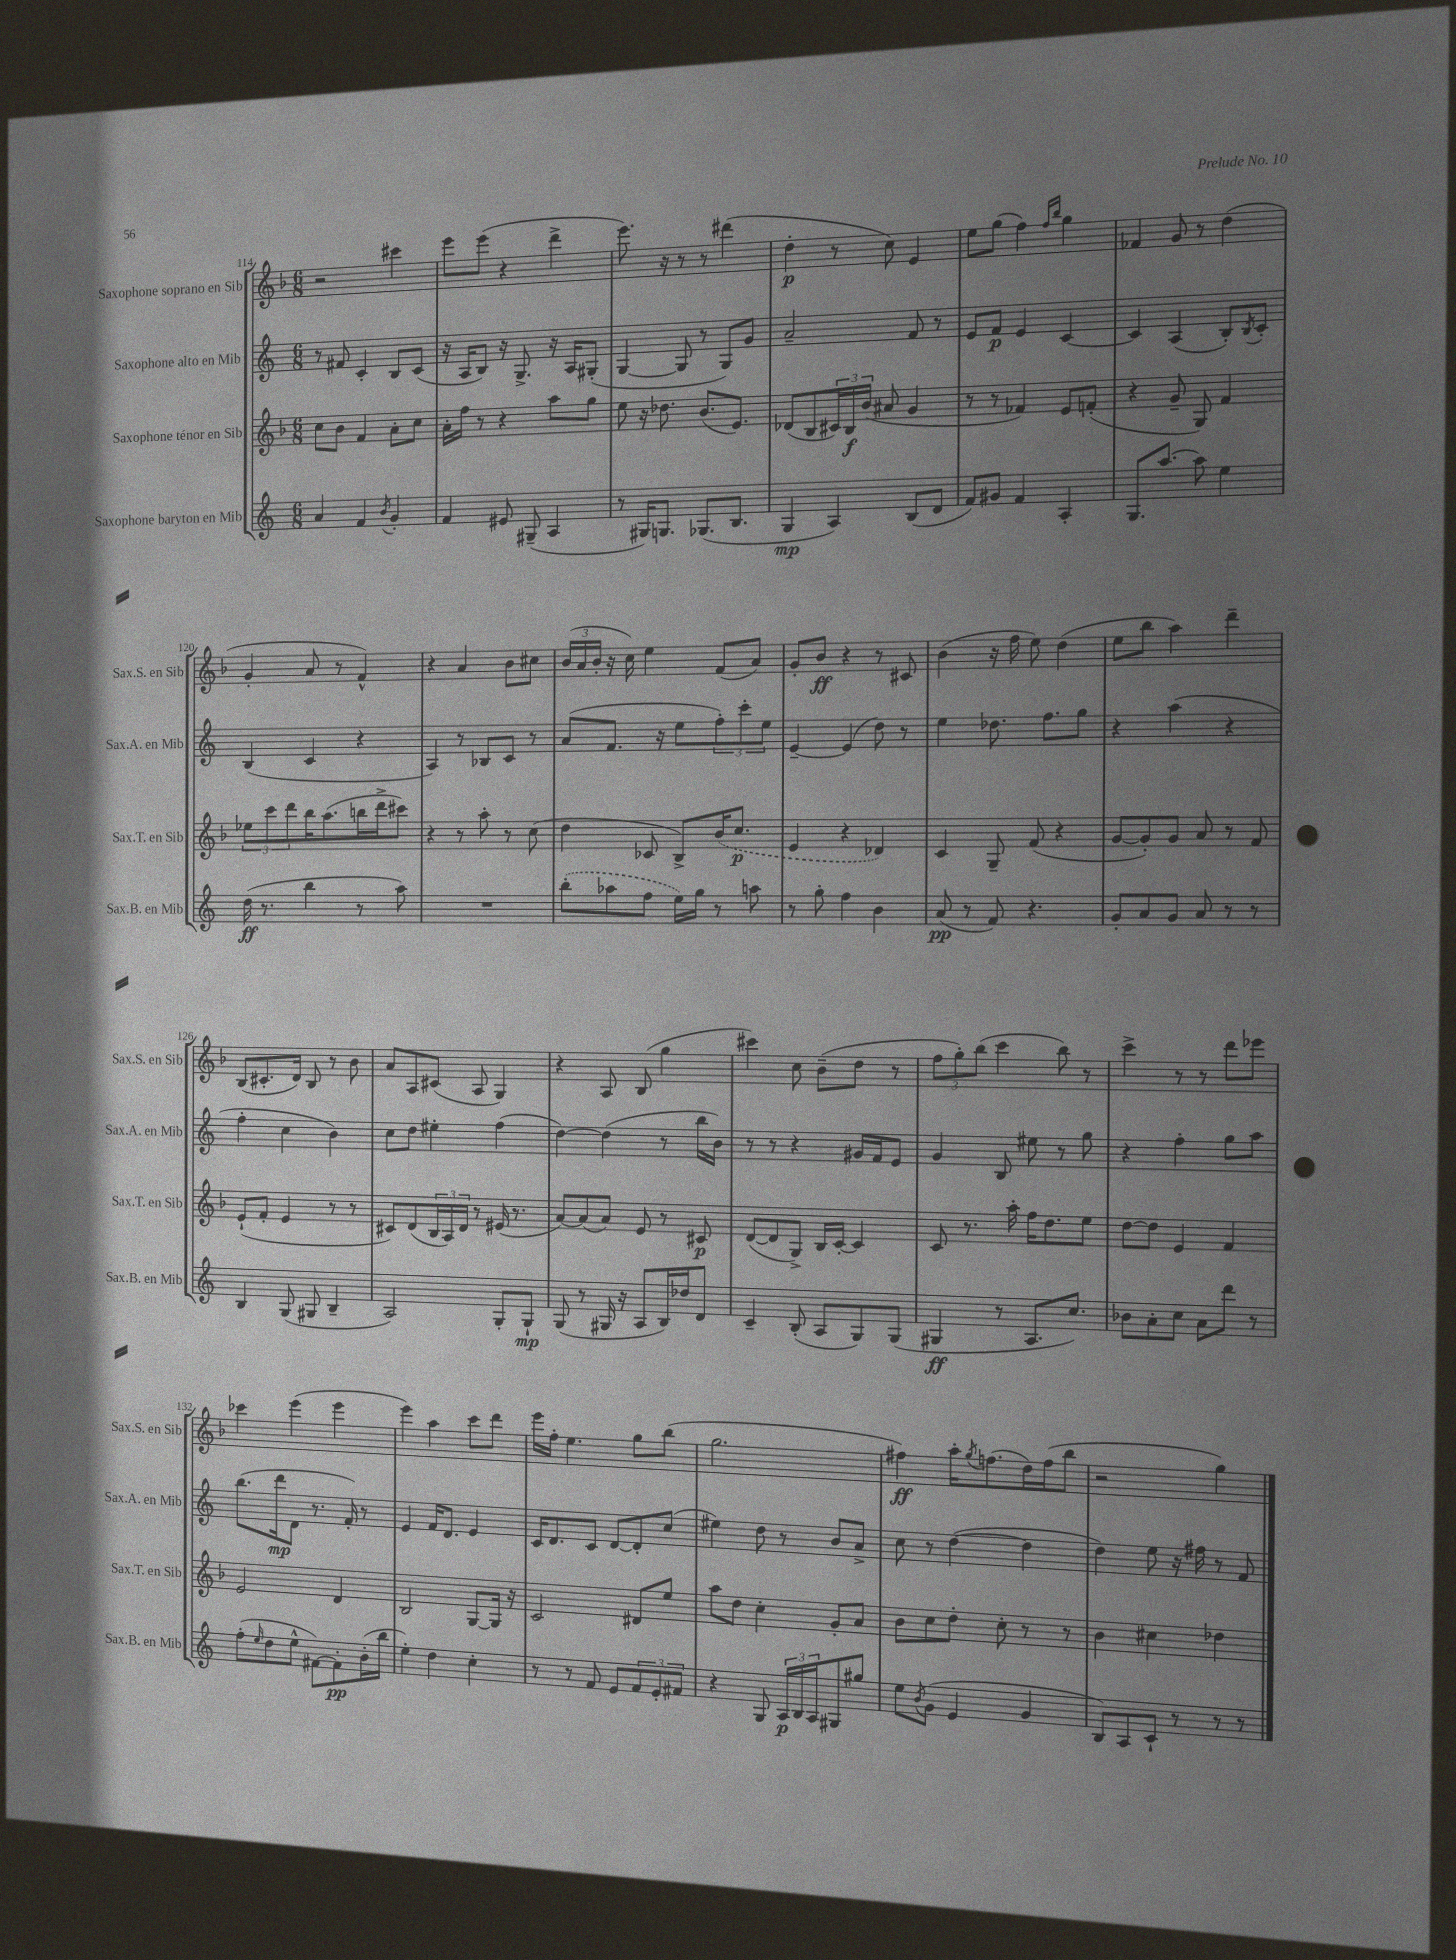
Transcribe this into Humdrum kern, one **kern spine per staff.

**kern	**kern	**kern	**kern
*staff4	*staff3	*staff2	*staff1
*clefG2	*clefG2	*clefG2	*clefG2
*k[]	*k[b-]	*k[]	*k[b-]
*M6/8	*M6/8	*M6/8	*M6/8
4a/	8cc\L	8r	2r
.	8b-\J	8f#/	.
4f/	4f/	4c'/	.
8qb/	.	.	.
4g'/	8a'\L	8B/L	4ccc#\
.	8cc\J	(8c/J	.
=	=	=	=
4f/	16a'\LL	16r	8eee\L
.	16ff\JJ	16A/LK	.
.	8r	8B/J)	(8eee\J
8e#/	4r	16r	4r
.	.	8.G^/	.
(8G#~/	.	.	.
4A/	8aa\L	16r	4ddd^\
.	.	16A/LK	.
.	8gg\J	(8G#'/J	.
=	=	=	=
8r	8ee\	[4G/	8.eee\)
16G#/LK)	16r	.	.
8.G/J	8.dd-\	.	16r
.	.	8G/]	8r
(8.G-/L	(8.b-/L	8r	8r
.	.	8G/L)	(4ddd#\
8.B/J	8.e/J)	.	.
.	.	8g/J	.
=	=	=	=
4G/	(8d-/L	2a~/	4dd'\
.	8B-/	.	.
4A/)	24c#/L)	.	8r
.	24B-/	.	.
.	(24b-/JJ	.	.
.	8a#/	.	8cc\)
(8B/L	4g/	8f/	4e/
8d/J	.	8r	.
=	=	=	=
8f/L)	8r	8e/L	8ee\L
8g#/J	8r	8f/J	(8gg\J
4f/	4f-/)	4e/	4ff\)
.	.	.	16qqff/LL
.	.	.	16qqbb-/JJ
4A'/	8e/L	[4c/	4gg\
.	(8f'/J	.	.
=	=	=	=
8.G/L	4r	4c/]	4f-/
[8.aa/J	.	.	.
.	8g~/	(4A/	8g/
8aa\]	8G/)	.	8r
4ee\	4f/	8B'/L)	(4dd\
.	.	8qB/	.
.	.	8c'/J	.
=	=	=	=
(16dd\	12ee-\L	(4B/	4g'/
8.r	.	.	.
.	12ccc\	.	.
.	12ddd\	.	.
4bb\	16bb-\K	4c/	8a/
.	(8.aa\	.	.
.	.	.	8r
8r	16bb\L	4r	4f^^/)
.	16ddd^\J	.	.
8aa\)	8ccc#\J)	.	.
=	=	=	=
2.r	4r	4A/)	4r
.	8r	8r	4a/
.	8aa'\	8B-/L	.
.	8r	8c/J	8b-\L
.	(8cc\	8r	8cc#\J
=	=	=	=
(8bb'\L	4dd\	(8a/L	(24b-/LL
.	.	.	24a/
.	.	.	24b-'/JJ
8aa-\	.	8.f/J	16r
.	.	.	16cc\)
8ff\J	8c-/	.	4ee\
.	.	16r	.
16ee\LL)	8B-^/L)	8ee\L	.
16gg\JJ	.	.	.
8r	(16b-/K	12ff'\)	(8f/L
.	8.cc/J	.	.
.	.	12ccc'\	.
8aa\	.	.	8a/J)
.	.	12ee\J	.
=	=	=	=
8r	4e/	[4e~/	8g'/L
8gg'\	.	.	8b-/J
4ff\	4r	(4e/]	4r
4b\	4d-/)	8dd\)	8r
.	.	8r	8c#/
=	=	=	=
(8a/	4c/	4ee\	(4b-\
8r	.	.	.
8f/)	8G~/	8.dd-\	16r
.	.	.	16ff\
4.r	(8f/	.	8ee\)
.	.	8.ff\L	.
.	4r	.	(4dd\
.	.	8gg\J	.
=	=	=	=
8g'/L	[8g/L	4r	8ee\L
8a/	8g'/])	.	8bb-\J
8g/J	8g/J	(4aa\	4aa\)
8a/	8a/	.	.
8r	8r	4r	4ddd~\
8r	8f/	.	.
=	=	=	=
4B/	(8e`/L	4ff'\	(8B-/L
.	8f'/J	.	8.c#'/
(8G/	4e/	4cc\	.
.	.	.	16d/Jk)
8G#/	.	.	8B-/
4B~/	8r	4b\)	8r
.	8r	.	8b-\
=	=	=	=
2A/)	8c#/L)	8cc\L	8a/L
.	(8d/	8dd\J	8A/
.	24B-/L	4ee#'\	(8c#/J
.	24A/)	.	.
.	24d/JJ	.	.
.	8r	.	8A/
8G'/L	(16e#/	(4ff\	4G/)
.	8.r	.	.
8G`/J	.	.	.
=	=	=	=
(8G/	[8a/L)	[4dd\)	4r
8r	(8a/]	.	.
16G#/	8a/J)	(4dd\]	8A/
16r	.	.	.
8A/L	8e/	.	(8B-/
16B/L)	8r	8r	4gg\
16dd-/J	.	.	.
8d/J	8c#/	16bb\LL	.
.	.	16b\JJ)	.
=	=	=	=
4c~/	([8d/L	8r	4ccc#\)
.	8d/]	8r	.
(8B'/	8G^/J)	4r	8cc\
8A/L	16B-/LL	.	(8b-~\L
.	[16c'/JJ	.	.
8G/)	4c/]	16g#/LL	8dd\J
.	.	16f/J	.
(8G/J	.	8e/J	8r
=	=	=	=
4G#/	8c/	4g/	12ff\L
.	.	.	12gg'\)
.	8.r	.	.
.	.	.	(12bb-\J
8r	.	8B/	4ccc\
.	16aa'\	.	.
8.A/L	16ff\LK	8ee#\	.
.	8.dd\	.	.
.	.	8r	8bb-\)
8.cc/J)	.	.	.
.	8ee\J	8gg\	8r
=	=	=	=
8b-\L	[8dd\L	4r	4ccc^\
8a'\	8dd\]J	.	.
8cc\J	4e/	4ff'\	8r
8a\L	.	.	8r
8ddd\J	4f/	8gg\L	8ddd\L
8r	.	8aa\J	8eee-\J
=	=	=	=
(8ff'\L	2e/	(8.bb\L	4ccc-\
16qqee/	.	.	.
8dd\	.	.	.
.	.	16ddd\k	.
8ee^^\J	.	8d\J	(4eee\
[8f#\L)	.	8.r	.
8f#'\]	4d/	.	4eee\
.	.	16f'/)	.
(16b'\L	.	8r	.
16bb\JJ	.	.	.
=	=	=	=
4ee'\)	2B-/	4e/	4eee\)
4dd\	.	16f/LK	4aa\
.	.	8.d/J	.
4cc'\	[8G/L	4e/	8ccc\L
.	16G/]Jk	.	8ddd\J
.	16r	.	.
=	=	=	=
8r	2c/	16c/LK	16eee\LL
.	.	8.d/	16ff'\JJ
8r	.	.	4.ee\
8f/	.	8c/J	.
8e/L	.	[8d/L	.
12f/	8d#/L	8d'/]	8gg\L
12e'/	.	.	.
.	8ee/J	(8cc/J	(8bb-\J
12f#/J	.	.	.
=	=	=	=
4r	8aa\L	4ee#\)	2.gg\
.	8dd\J	.	.
8G/	4cc'\	8dd\	.
24A/LL	.	8r	.
24B/	.	.	.
24A/J	.	.	.
8G#/	8g'/L	8b/L	.
8gg#/J	8a/J	8a^/J	.
=	=	=	=
8ee\L	8b-\L	8cc\	4ff#\)
8qb/	.	.	.
(8g\J	8cc\	8r	.
4e/	8dd'\J	([4dd\	16aa'\LK
.	.	.	8qgg/
.	.	.	(8.ff\
.	8cc'\	.	.
4g/	8r	4dd\]	16dd\L)
.	.	.	(16ff\J
.	8r	.	8bb-\J
=	=	=	=
8B/L)	4b-\	4dd\)	2r
8A/	.	.	.
8c`/J	4cc#\	8ee\	.
8r	.	16r	.
.	.	16ff#\	.
8r	4dd-\	8r	4gg\)
8r	.	8f/	.
==	==	==	==
*-	*-	*-	*-
